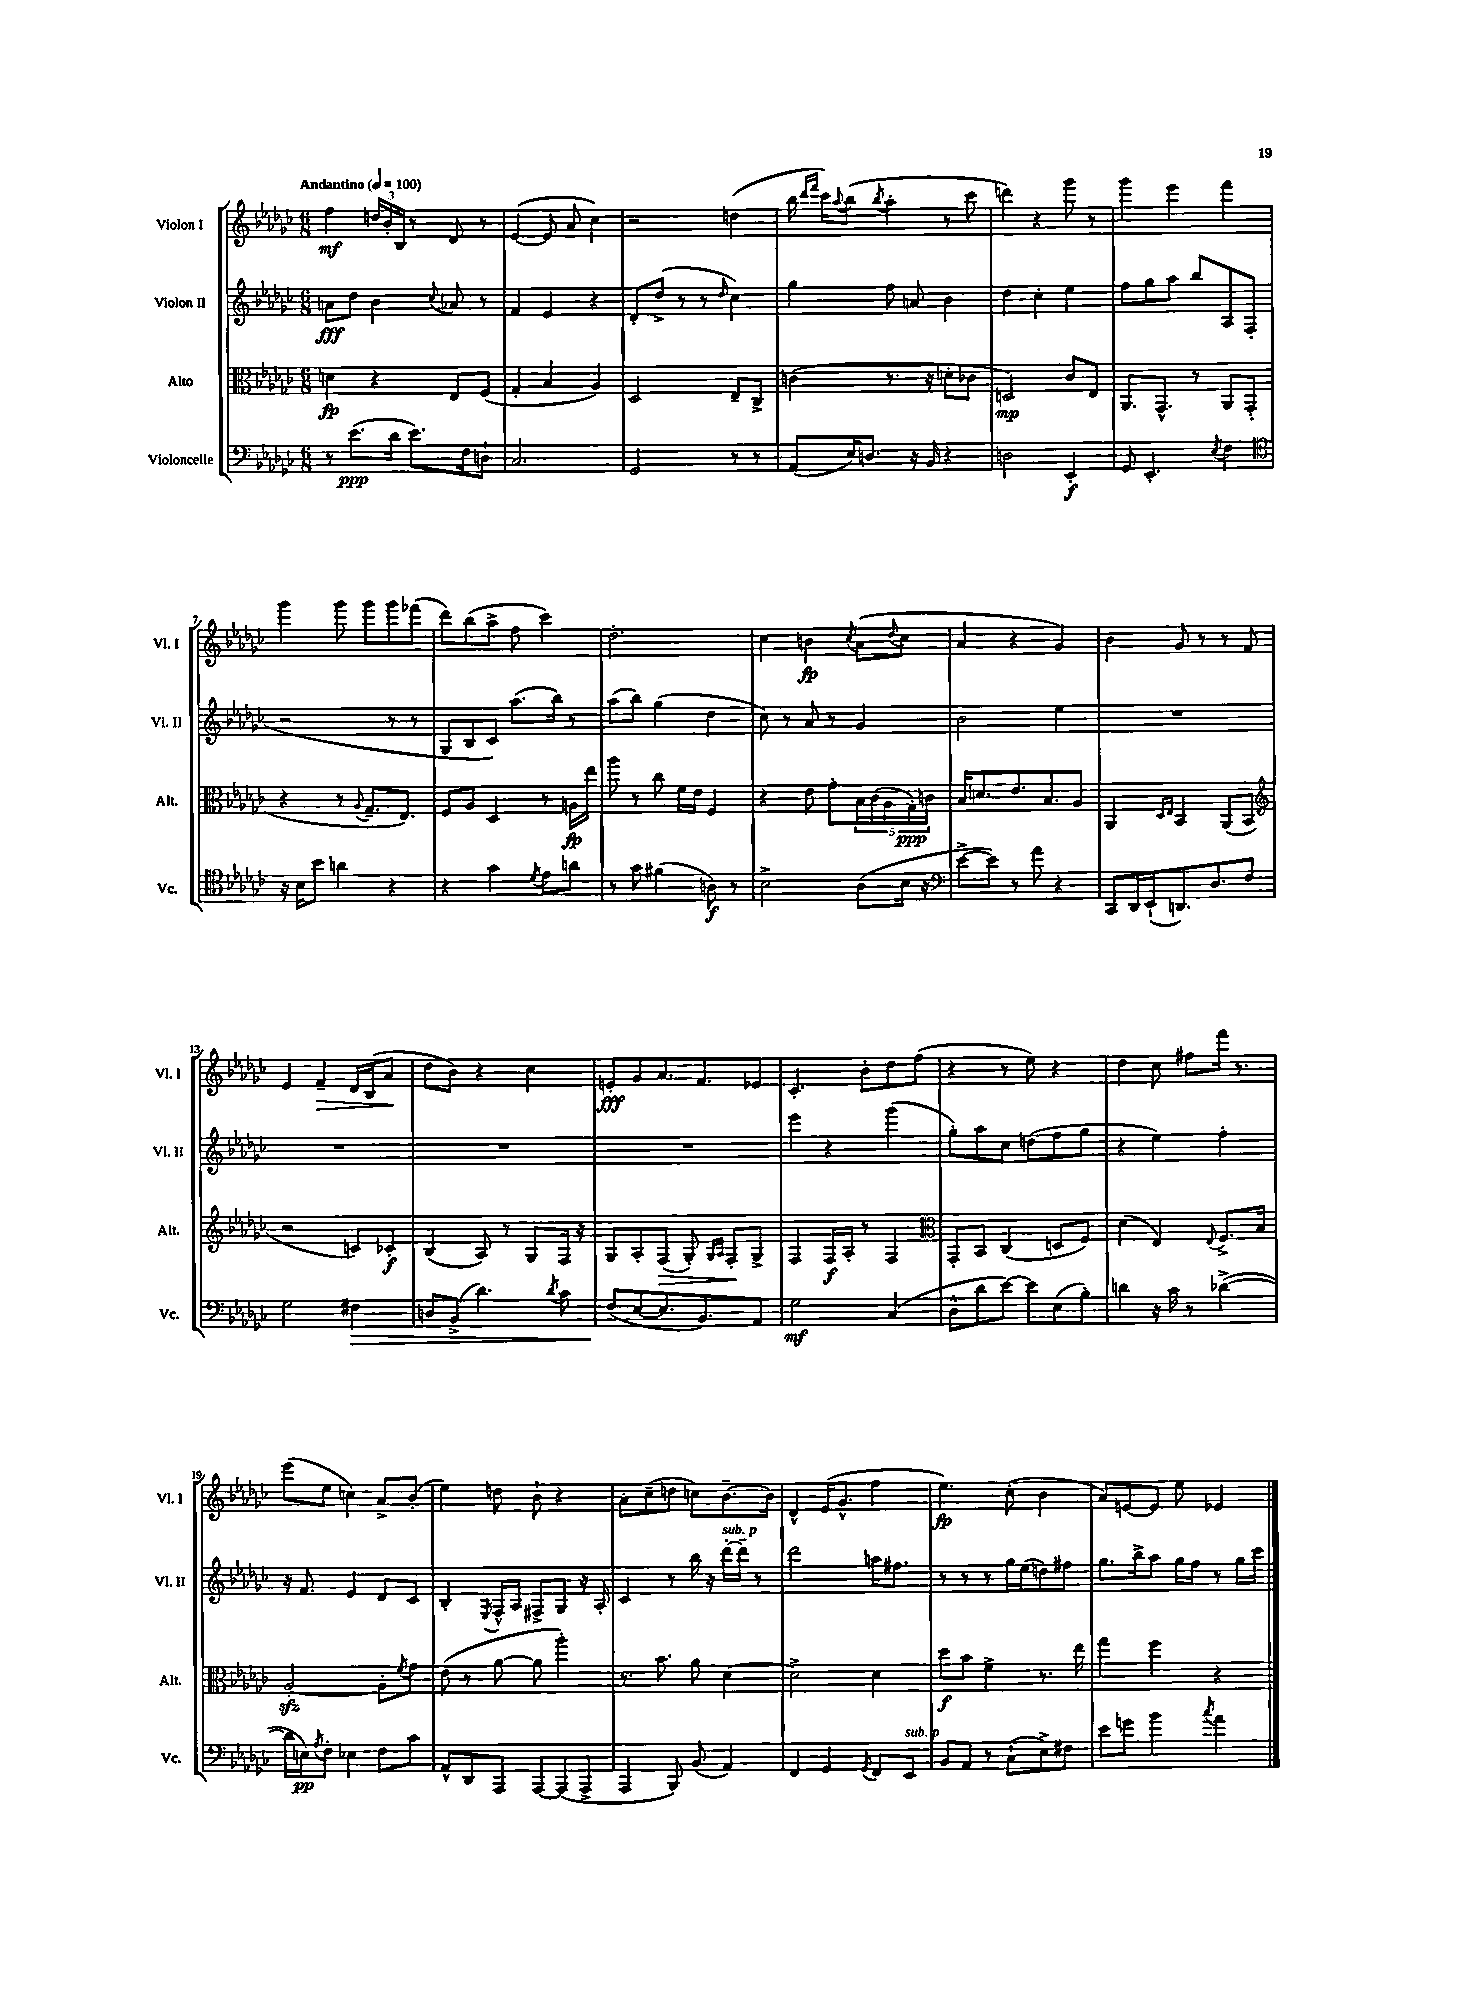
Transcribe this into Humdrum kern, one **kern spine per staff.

**kern	**kern	**kern	**kern
*staff4	*staff3	*staff2	*staff1
*clefF4	*clefC3	*clefG2	*clefG2
*k[b-e-a-d-g-c-]	*k[b-e-a-d-g-c-]	*k[b-e-a-d-g-c-]	*k[b-e-a-d-g-c-]
*M6/8	*M6/8	*M6/8	*M6/8
*MM100	*MM100	*MM100	*MM100
8r	4d\	8a\L	4ff\
(8.e-\L	.	8dd-\J	.
.	4r	4b-\	24dd/LL
.	.	.	24b-'/
16d-\Jk	.	.	.
.	.	.	24B-/JJ
8.e-\L)	.	.	8r
.	.	8qqcc-/	.
.	8E-/L	8a-/	8d-/
16F\k	.	.	.
8D`\J	(8F/J	8r	8r
=	=	=	=
2.C-/	4G-'/	4f/	([4e-/
.	4B-/	4e-/	8e-/]
.	.	.	8a-/
.	4A-/)	4r	4cc-\)
=	=	=	=
2GG-/	2D-/	8d-'/L	2r
.	.	(8dd-^/J	.
.	.	8r	.
.	.	8r	.
.	.	16qqdd-/	.
8r	8E-~/L	4cc-\)	(4dd\
8r	8C-^/J	.	.
=	=	=	=
(8AA-/L	(4c\	4gg-\	16bb-\
.	.	.	16qqddd-/LL
.	.	.	16qqfff/JJ
.	.	.	16ccc-\LK)
.	.	.	8qqaa-/
16E-/K)	.	.	(8bb-\J
8.D/J	.	.	.
.	.	.	8qbb-/
.	8.r	8ff\	4aa-'\
16r	.	8a/	.
16BB-/	16r	.	.
4r	8d'\L	4b-\	8r
.	8c-\J	.	8ccc-\
=	=	=	=
2D\	2D/)	4dd-\	4ddd\)
.	.	4cc-'\	4r
4EE-'/	8c-/L	4ee-\	8ggg-\
.	8E-/J	.	8r
=	=	=	=
8GG-/	8.AA-/L	8ff\L	4ggg-\
4.EE-'/	.	8gg-\	.
.	8.GG-^^/J	.	.
.	.	8aa-\J	4eee-\
.	8r	8bb-/L	.
8qE-/	.	.	.
4F\	8AA-/L	8A-/	4fff\
.	(8GG-'/J	(8F/J	.
=	=	=	=
*clefC4	*	*	*
16r	4r	2r	4ggg-\
16B-\LK	.	.	.
8b-\J	.	.	.
4a\	8r	.	8ggg-\
.	8qqA-/	.	.
.	8.G-~/L	.	8ggg-\L
4r	.	8r	8ggg-\
.	8.E-/J)	.	.
.	.	8r	(8fff-\J
=	=	=	=
4r	8F/L	8G-/L	8ddd-\L)
.	8A-/J	8B-/	(8bb-\
4g-\	4D-/	8c-/J)	8aa-^\J
.	.	(8.aa-\L	8ff\
8qd-/	.	.	.
8e-\L	8r	.	4ccc-\)
.	.	16bb-\Jk)	.
8a\J	16A\LL	8r	.
.	16ee-\JJ	.	.
=	=	=	=
8r	8aa-\	(8aa-\L	2.dd-'\
8g-\	8r	8bb-\J)	.
(4f#\	8cc-\	(4gg-\	.
.	16f\LL	.	.
.	16e-\JJ	.	.
8A\)	4F/	4dd-\	.
8r	.	.	.
=	=	=	=
2B-^\	4r	8cc-\)	4cc-\
.	.	8r	.
.	8e-\	8a-/	4b\
.	8g-'\L	8r	.
.	.	.	8qcc-/
(8A-\L	20B-\L	4g-/	(8a-\L
.	(20c-\	.	.
.	20A-\	.	.
.	.	.	8qqdd-/
16B-\Jk	.	.	8cc-\J
.	20G-'\)	.	.
16r	.	.	.
.	20c\JJ	.	.
=	=	=	=
*clefF4	*	*	*
[8e-^\L	16B-/LK	2b-\	4a-/
.	8.d/	.	.
8e-\]J)	.	.	.
8r	8.e-/	.	4r
8a-\	.	.	.
.	8.B-/	.	.
4r	.	4ee-\	4g-/)
.	8A-/J	.	.
=	=	=	=
8CC-/L	4AA-/	2.r	4b-\
16DD-/L	.	.	.
(16EE-`/J	.	.	.
.	16qqD-/LL	.	.
.	16qqE-/JJ	.	.
8.DD/)	4BB-/	.	8g-/
.	.	.	8r
8.D-/	.	.	.
.	(8AA-/L	.	8r
8F/J	8BB-/J	.	8f/
=	=	=	=
*	*clefG2	*	*
2G-\	2r	2.r	4e-/
.	.	.	4f~/
4F#\	8c/L)	.	16d-/LL
.	.	.	(16B-/J
.	8c-'/J	.	8a-/J
=	=	=	=
8D/L	(4B-/	2.r	8dd-\L
(8BB-^/J	.	.	8b-\J)
4.d-\)	8A-/)	.	4r
.	8r	.	.
.	8G-/L	.	4cc-\
8qd-/	.	.	.
8c-\	16F/Jk	.	.
.	16r	.	.
=	=	=	=
(8F/L	8G-/L	2.r	8e'/L
[8E-/	8A-'/	.	8g-/
8.E-/]	(8F/J	.	8.a-/
.	8G-'/)	.	.
8.BB-/)	.	.	8.f/
.	16qqG-/LL	.	.
.	16qqA-/JJ	.	.
.	8F'/L	.	.
8AA-/J	8G-^/J	.	8e-/J
=	=	=	=
2G-\	4F/	4eee-\	4.c-'/
.	16F/LL	4r	.
.	16A-'/JJ	.	.
.	8r	.	8b-'\L
(4C-/	4F/	(4ggg-\	8dd-\
.	.	.	(8ff\J
=	=	=	=
*	*clefC3	*	*
8D-^^\L	8GG-'/L	8gg-'\L)	4r
8d-\	8BB-/J	8aa-\	.
[8e-\J)	(4C-/	8cc-\J	8r
8e-\]L	.	(8dd\L	8ee-\)
(8E-\	8D/L	8ff\	4r
8B-'\J)	8F/J)	8gg-\J	.
=	=	=	=
4d\	(4d-\	4r	4dd-\
16r	4E-/)	4ee-\)	8cc-\
16c-\	.	.	.
8r	.	.	8ff#\L
.	8qqE-/	.	.
([4d-^\	8.F^/L	4ff'\	16fff\Jk
.	.	.	8.r
.	16B-/Jk	.	.
=	=	=	=
16d-\]LL	[2A-'/	16r	(8eee-\L
16E\J)	.	8.f/	.
8qA-/	.	.	.
8F'\J	.	.	8ee-\J
4E-\	.	4e-/	4cc\)
8F\L	8A-'\]L	8d-/L	8a-^/L
.	8qf/	.	.
8c-\J	8g-\J	8c-/J	(8b-'/J
=	=	=	=
8AA-^^/L	(8e-\	4B-'/	4ee-\)
8DD-/	8r	.	.
.	.	8qE-/	.
8AAA-/J	[8a-\	16F^^/LL	8dd\
.	.	16A-/JJ	.
[8AAA-/L	8a-\]	8F#^/L	8b-`\
(8AAA-/]	4aa-'\)	8G-/J	4r
8AAA-^/J	.	16r	.
.	.	16A-'/	.
=	=	=	=
4AAA-/	8.r	4c-/	8a-'\L
.	.	.	(8cc-~\
.	8.b-\	.	.
8BBB-/)	.	8r	8dd\J
(8BB-/	8a-\	16bb-\	8cc\L)
.	.	16r	.
4AA-/)	[4d-\	[16ddd-'\LL	[8.b-~\
.	.	16ddd-~\]JJ	.
.	.	8r	.
.	.	.	16b-\]Jk
=	=	=	=
4FF/	2d-^\]	2ddd-\	4d-^^/
4GG-/	.	.	(16e-/LK
.	.	.	8.g-^^/J
8qGG-/	.	.	.
8FF/L	4d-\	16aa\LK	4ff\
.	.	8.ff#\J	.
8EE-/J	.	.	.
=	=	=	=
8BB-/L	8dd-\L	8r	4.ee-\)
8AA-/J	8b-\J	8r	.
8r	4f^\	8r	.
(8C-`\L	.	16gg-\LL	(8cc-'\
.	.	(16ee-\J	.
8E-^\)	8.r	8dd\)	4b-\
8F#\J	.	8ff#\J	.
.	16ee-\	.	.
=	=	=	=
8e-\L	4gg-\	8.gg-\L	8a-/L)
8g\J	.	.	[8e/
.	.	16bb-^\k	.
4b-\	4ff\	8aa-\J	8e/]J
.	.	16gg-\LL	8ee-\
.	.	16ff\JJ	.
8qcc-/	.	.	.
4a-\	4r	8r	4e-/
.	.	16gg-\LL	.
.	.	16ccc-\JJ	.
==	==	==	==
*-	*-	*-	*-
